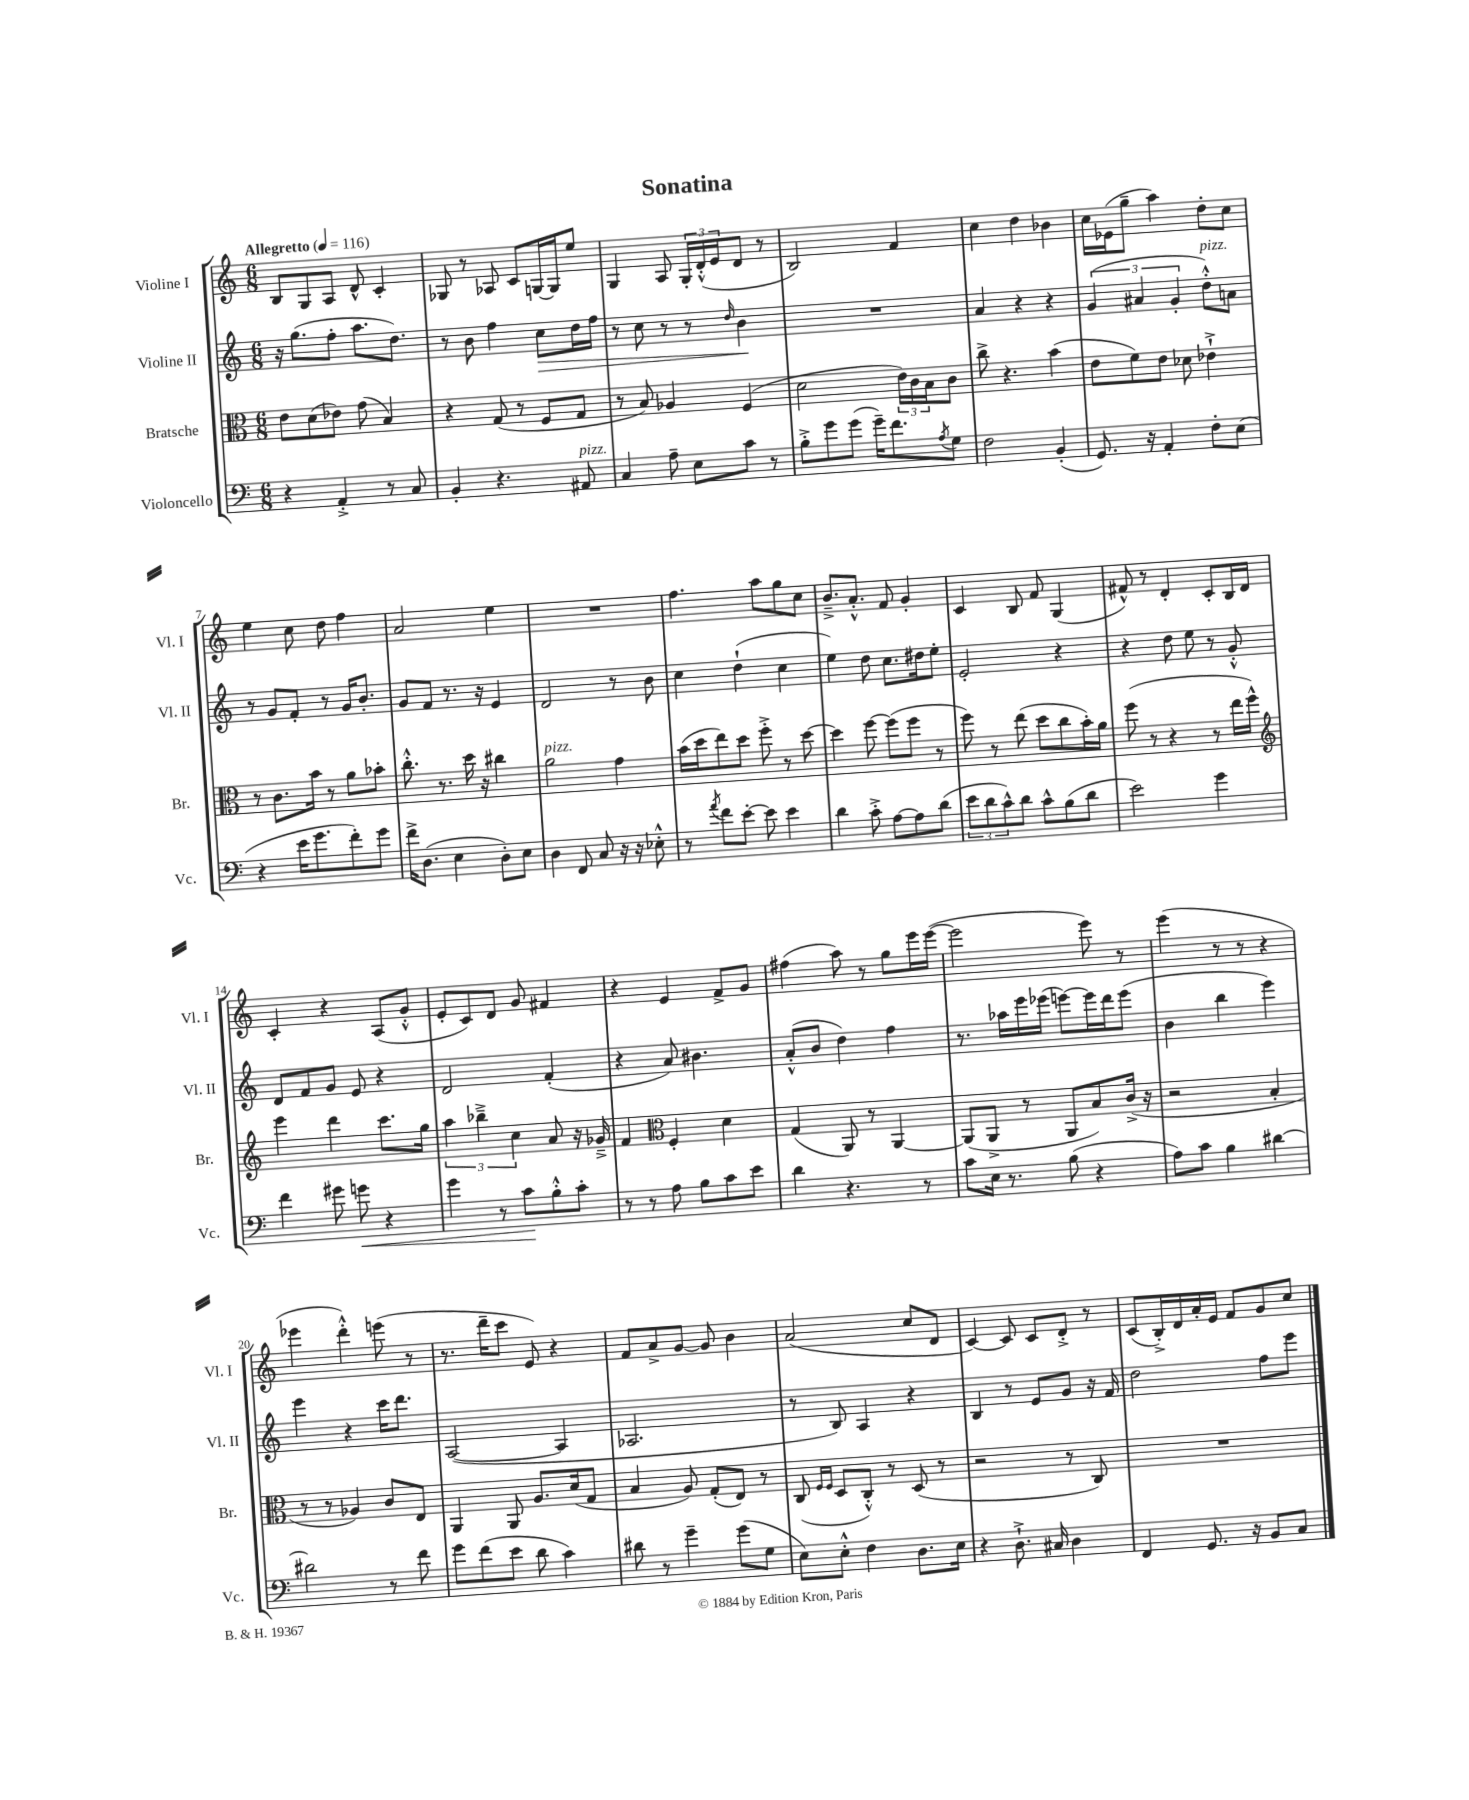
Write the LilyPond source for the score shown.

\header { title = "Sonatina" }
<<
\new StaffGroup <<
\new Staff = "s0" \with { instrumentName = "Violine I" shortInstrumentName = "Vl. I" } {
    \clef treble \key c \major \numericTimeSignature \time 6/8 \tempo "Allegretto" 4 = 116
    b8 g8 a8 d'8-^ c'4-. |
    ges8 r8 aes8 c'8 g16~ g16 e''8 |
    g4 a8 \tuplet 3/2 { g16-. d'16-.-^( e'16 } d'8 r8 |
    b2) f'4 |
    c''4 d''4 bes'4 |
    c''16 ees'16( g''8-- a''4) d''8-. c''8 |
    e''4 c''8 d''8 f''4 |
    a'2 e''4 |
    R2. |
    f''4. a''8 g''8 c''8 |
    b'8.---> a'8.-.-^ f'8 g'4-. |
    c'4 b8 f'8 g4( |
    fis'8-^) r8 d'4-. c'8-. b16 d'16 |
    c'4-. r4 a8( g'8-.-^ |
    e'8-. c'8) d'8 g'8 fis'4 |
    r4 e'4 f'8-> g'8 |
    fis''4( a''8) r8 g''8 e'''16 e'''16~( |
    e'''2 e'''8) r8 |
    e'''4( r8 r8 r4 |
    ees'''4 d'''4-.-^) e'''8( r8 |
    r8. d'''16-- c'''8 e'8) r4 |
    f'8 a'8-> g'8~ g'8 b'4 |
    a'2( c''8 d'8 |
    c'4~) c'8 c'8 d'8-.-> r8 |
    c'8( b16-.->) d'16 a'16-. e'16 f'8 g'8 c''8 \bar "|." |
}
\new Staff = "s1" \with { instrumentName = "Violine II" shortInstrumentName = "Vl. II" } {
    \clef treble \key c \major \numericTimeSignature \time 6/8
    r16 g''8.( f''8-. a''8. d''8.) |
    r8 b'8 f''4 c''8\> d''16 f''16 |
    r8 c''8 r8 r8 \grace { d''16 } b'4\! |
    R2. |
    a'4 r4 r4 |
    \tuplet 3/2 { g'4( ais'4 g'4-. } d''8-.-^^\markup { \italic "pizz." }) a'8 |
    r8 g'8 f'8-. r8 g'16 b'8.-. |
    g'8 f'8 r8. r16 e'4 |
    d'2 r8 b'8 |
    c''4 d''4-!( c''4 |
    e''4) d''8 c''8. dis''16 e''8-. |
    e'2-. r4 |
    r4 d''8 e''8 r8 g'8-.-^ |
    d'8 f'8 g'8 e'8 r4 |
    d'2 f'4-.( |
    r4 a'8) bis'4. |
    a'8-.-^( b'8 d''4) f''4 |
    r8. aes''16 e'''16 ees'''16( e'''8~) e'''16 d'''16 e'''8( |
    b'4 b''4 e'''4) |
    e'''4 r4 c'''16 d'''8. |
    a2~( a4 |
    aes2. |
    r8 b8) a4 r4 |
    b4 r8 e'8 g'8 r16 f'16 |
    d''2 f''8 e'''8 \bar "|." |
}
\new Staff = "s2" \with { instrumentName = "Bratsche" shortInstrumentName = "Br." } {
    \clef alto \key c \major \numericTimeSignature \time 6/8
    e'8 d'8( ees'8) g'8( b4) |
    r4 g8( r8 f8 g8 |
    r8 b8) aes4 f4( |
    d'2 \tuplet 3/2 { e'16) c'16 b16 } c'8 |
    c''8-> r4. b'4( |
    e'8 f'8) e'8 des'8 ees'4-!-> |
    r8 c'8. b'16 r8 a'8 bes'8-. |
    c''8.-.-^ r8. d''16 r16 cis''4 |
    a'2^\markup { \italic "pizz." } g'4 |
    b'16( d''16 e''8) d''8 f''8-.-> r8 d''8~ |
    d''4 f''8~ f''8( f''8 r8 |
    f''8) r8 e''8( d''8 c''8 b'16-.) a'16 |
    f''8( r8 r4 r8 e''16 f''16-^) |
    \clef treble e'''4 d'''4 c'''8. g''16 |
    \tuplet 3/2 { a''4 bes''4---> c''4 } a'8 r16 ges'16---> |
    f'4 \clef alto f4-. d'4 |
    g4( a,8) r8 a,4~ |
    a,8( a,8-> r8 a,8 b8) c'16->( r16 |
    r2 b4-. |
    r8 r8 aes4) c'8 e8 |
    a,4 a,8 a8. d'16( g8 |
    b4 a8) g8-.( e8) r8 |
    c8( \grace { f16 f16 } d8 c8-.-^) r8 d8( r8 |
    r2 r8 c8) |
    R2. \bar "|." |
}
\new Staff = "s3" \with { instrumentName = "Violoncello" shortInstrumentName = "Vc." } {
    \clef bass \key c \major \numericTimeSignature \time 6/8
    r4 a,4-.-> r8 c8 |
    b,4-. r4. ais,8^\markup { \italic "pizz." } |
    c4 a8-- e8 c'8 r8 |
    b8-.-> g'8 g'8( g'16--) f'8. \acciaccatura { a8 } g8 |
    f2 b,4-.( |
    g,8.) r16 a,4-. f8-. e8( |
    r4 e'16 g'8. f'8-.) g'8 |
    f'16-> d8.( e4 d8-.) e8 |
    d4 f,8 c8 r16 r16 ees8-.-^ |
    r8 \acciaccatura { a'8 } f'8 e'8~-. e'8 e'4 |
    d'4 c'8-.-> a8~ a8 d'8( |
    \tuplet 3/2 { e'8 d'8 c'8-^) } d'8 c'8-^ b8( d'8 |
    e'2) g'4 |
    f'4 gis'8 g'8\< r4 |
    g'4 r8 c'8\! b8-.-^ c'8-. |
    r8 r8 a8 b8 c'8 e'8 |
    d'4 r4. r8 |
    c'8 e16 r8. b8( r4 |
    a8) c'8 b4 dis'4~ |
    dis'2 r8 f'8 |
    g'8 f'8( e'8 d'8 c'4) |
    dis'8 r8 g'4-- g'8( g8 |
    e8) e8-.-^ f4 d8. e16 |
    r4 d8.-!-> cis16 d4 |
    f,4 g,8. r16 b,8 c8 \bar "|." |
}
>>
>>
